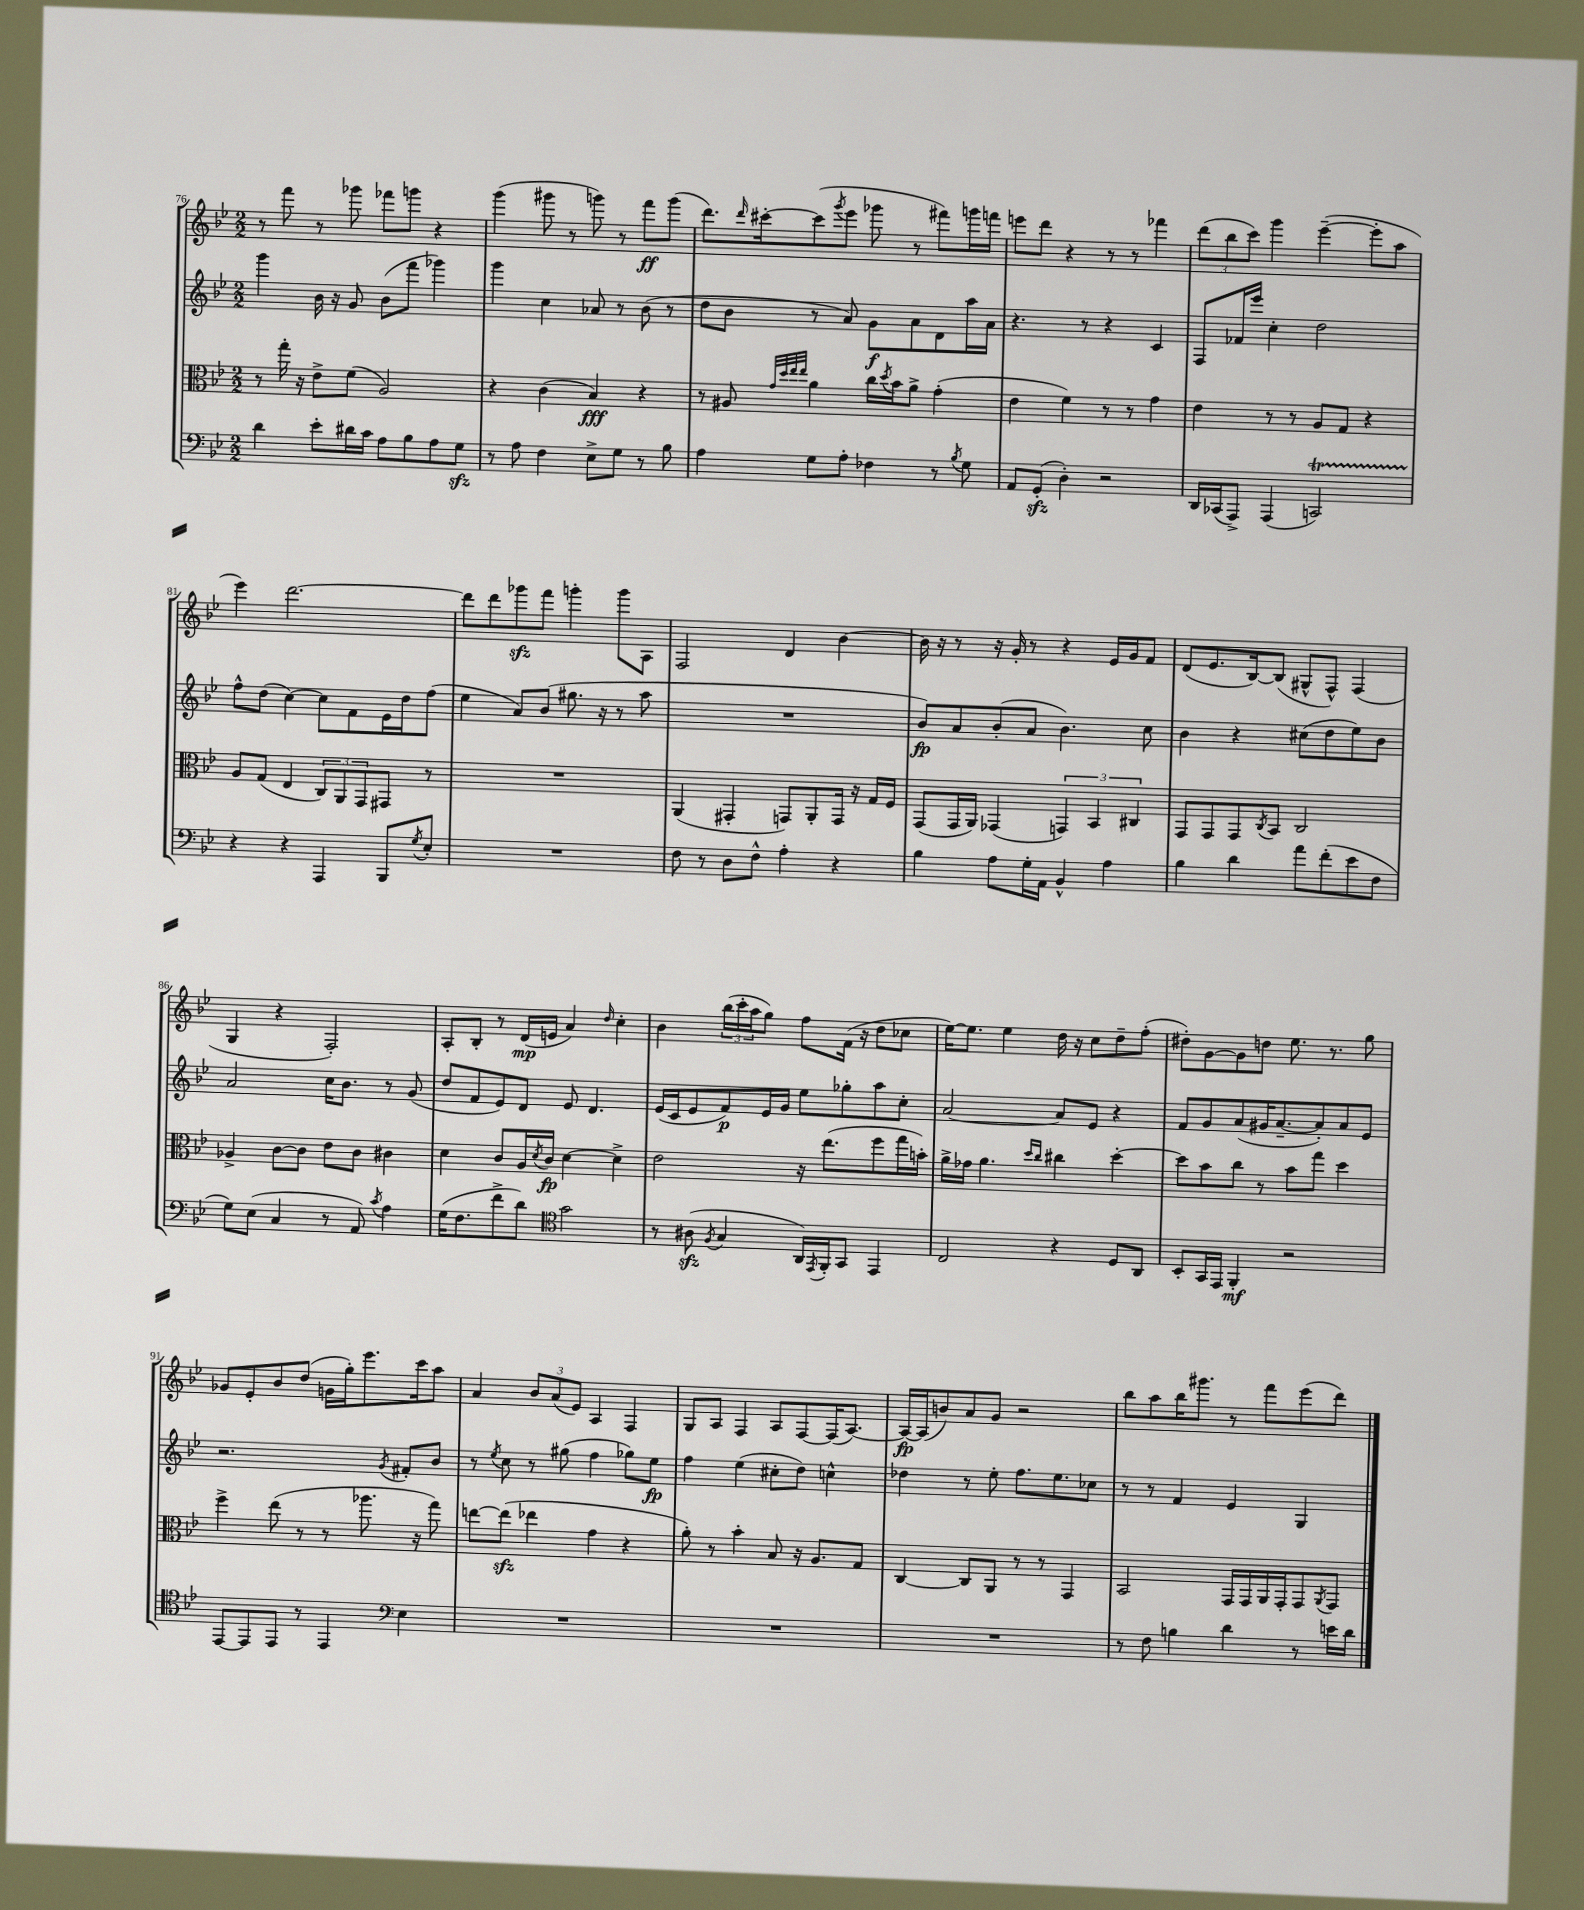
<<
\new StaffGroup <<
\new Staff = "s0" {
    \clef treble \key bes \major \numericTimeSignature \time 2/2
    r8 f'''8 r8 ges'''8 fes'''8 g'''8 r4 |
    g'''4( gis'''8 r8 g'''8) r8 f'''8\ff g'''8( |
    d'''8.) \grace { d'''16 } cis'''16~-. cis'''8( \acciaccatura { g'''8 } ees'''8 ges'''8 r8 fis'''8) g'''16 f'''16 |
    e'''8 d'''8 r4 r8 r8 fes'''4 |
    \tuplet 3/2 { d'''8( bes''8 c'''8) } g'''4 ees'''4~--( ees'''8-. a''8 |
    ees'''4) d'''2.~ |
    d'''8 d'''8 ges'''8\sfz f'''8 g'''4-. g'''8 a8 |
    f2 d'4 bes'4~ |
    bes'16 r16 r8 r16 g'16-. r8 r4 ees'16 g'16 f'8 |
    d'8( ees'8. bes16~) bes8( gis8-^ f8-^) f4( |
    g4 r4 f2-.) |
    a8-. bes8-. r8 d'16\mp( e'16 a'4) \grace { d''16 } c''4-. |
    bes'4 \tuplet 3/2 { bes''16( c'''16-. a''16 } g''8) f''8 f'16( r16 d''8 ces''8 |
    ees''16~) ees''8. ees''4 d''16 r16 c''8 d''8-- f''8-.( |
    dis''8-.) g'8~ g'8 d''8 ees''8. r8. g''8 |
    ges'8 ees'8-. bes'8 d''8( g'16 g''16-.) ees'''8. c'''16 a''8 |
    a'4 \tuplet 3/2 { bes'8 a'8( ees'8) } a4 f4 |
    g8 a8 f4 a8 f8~ f16( a8.~) |
    a16~\fp a16( b'8) a'8 g'8 r2 |
    bes''8 a''8 bes''16 gis'''8. r8 f'''8 ees'''8( d'''8) \bar "|." |
}
\new Staff = "s1" {
    \clef treble \key bes \major \numericTimeSignature \time 2/2
    g'''4 bes'16 r16 g'8 bes'8( f'''8 ges'''4) |
    g'''4 c''4 aes'8 r8 bes'8( r8 |
    d''8 bes'8 r8 a'8) g'8\f a'8 d'8 a''16 a'16 |
    r4. r8 r4 c'4 |
    f8 fes'16 ees'''16 c''4-. d''2 |
    f''8-^ d''8( c''4~) c''8 f'8 ees'16 d''16 f''8( |
    ees''4 a'8) bes'8( gis''8. r16 r8 a''8 |
    R1 |
    bes'8\fp) a'8 bes'8-.( a'8 bes'4.) c''8 |
    bes'4 r4 cis''8( d''8 ees''8) bes'8 |
    a'2 c''16 bes'8. r8 g'8( |
    d''8 f'8 ees'8) d'8 ees'8 d'4. |
    ees'16( c'16 ees'8 f'8\p) ees'16 g'16 ees''8 ges''8-. a''8 c''8-. |
    a'2~ a'8 ees'8 r4 |
    f'8 g'8 a'8( gis'16 a'8.~-- a'8-.) a'8 ees'8 |
    r2. \acciaccatura { g'8 } fis'8-. bes'8 |
    r8 \acciaccatura { ees''8 } c''8 r8 gis''8( f''4 ges''8) ees''8\fp |
    f''4 ees''4( cis''8-. d''8) c''4-^ |
    des''4 r8 ees''8-. f''8. ees''8. ces''8 |
    r8 r8 f'4 ees'4 g4 \bar "|." |
}
\new Staff = "s2" {
    \clef alto \key bes \major \numericTimeSignature \time 2/2
    r8 g''16-. r16 ees'8-> f'8( a2) |
    r4 c'4( bes4\fff) r4 |
    r8 ais8 \grace { g'32 d''32 ees''32 ees''32 } a'4 c''16 \acciaccatura { d''8 } bes'16 a'8-> g'4-.( |
    ees'4 f'4) r8 r8 g'4 |
    ees'4 r8 r8 a8 g8 r4 |
    a8 g8( ees4 \tuplet 3/2 { c8) a,8 g,8 } gis,8 r8 |
    R1 |
    a,4( gis,4-. g,8) a,8-. g,16 r16 g16 f16 |
    g,8( g,16 a,16) ges,4( \tuplet 3/2 { g,4) bes,4 cis4 } |
    g,8 g,8 g,8 \acciaccatura { c8 } bes,8 c2 |
    aes4-> c'8~ c'8 ees'8 c'8 cis'4 |
    d'4 c'8 a16 \acciaccatura { d'8 } c'16\fp d'4~ d'4-> |
    ees'2 r16 ees''8.( f''8 g''16 b'16-.) |
    a'16-> ges'16 a'4. \grace { d''16 c''16 } cis''4 d''4~-. |
    d''8 bes'8 c''8 r8 bes'8 g''8 d''4 |
    f''4-> ees''8( r8 r8 aes''8. r16 g''8) |
    e''8~ e''8\sfz( ees''4 g'4 r4 |
    a'8-.) r8 bes'4-. bes8 r16 a8. g8 |
    c4~ c8 a,8 r8 r8 g,4 |
    bes,2 g,16 g,16 a,16 g,16-. g,8 \acciaccatura { a,8 } g,8 \bar "|." |
}
\new Staff = "s3" {
    \clef bass \key bes \major \numericTimeSignature \time 2/2
    d'4 ees'8-. dis'16 c'16 a8 bes8 a8 g8\sfz |
    r8 a8 f4 ees8-> g8 r8 bes8 |
    a4 g8 a8-. fes4 r8 \acciaccatura { bes8 } g8 |
    a,8 g,8-.\sfz( d4-.) r2 |
    d,16 ces,16( a,,8->) a,,4( c,2\startTrillSpan) |
    r4\stopTrillSpan r4 a,,4 bes,,8 \acciaccatura { g8 } ees8-. |
    R1 |
    f8 r8 d8 f8-^ a4-. r4 |
    bes4 a8 g16-. a,16 bes,4-^ a4 |
    bes4 d'4 a'8 f'8-.( ees'8 f8 |
    g8) ees8( c4 r8 a,8) \acciaccatura { c'8 } a4 |
    g16( f8. f'8-> d'8) \clef tenor g'2 |
    r8 ais8\sfz( \acciaccatura { f8 } g4 a,16) \acciaccatura { ees,8 } f,16-. g,8 ees,4 |
    c2 r4 d8 a,8 |
    bes,8-. g,16 ees,16 f,4-.\mf r2 |
    ees,8~ ees,8 ees,8 r8 ees,4 \clef bass ees4 |
    R1 |
    R1 |
    R1 |
    r8 f8 b4 d'4 r8 e'16 d'16 \bar "|." |
}
>>
>>
\layout { \context { \Score currentBarNumber = #76 } }
